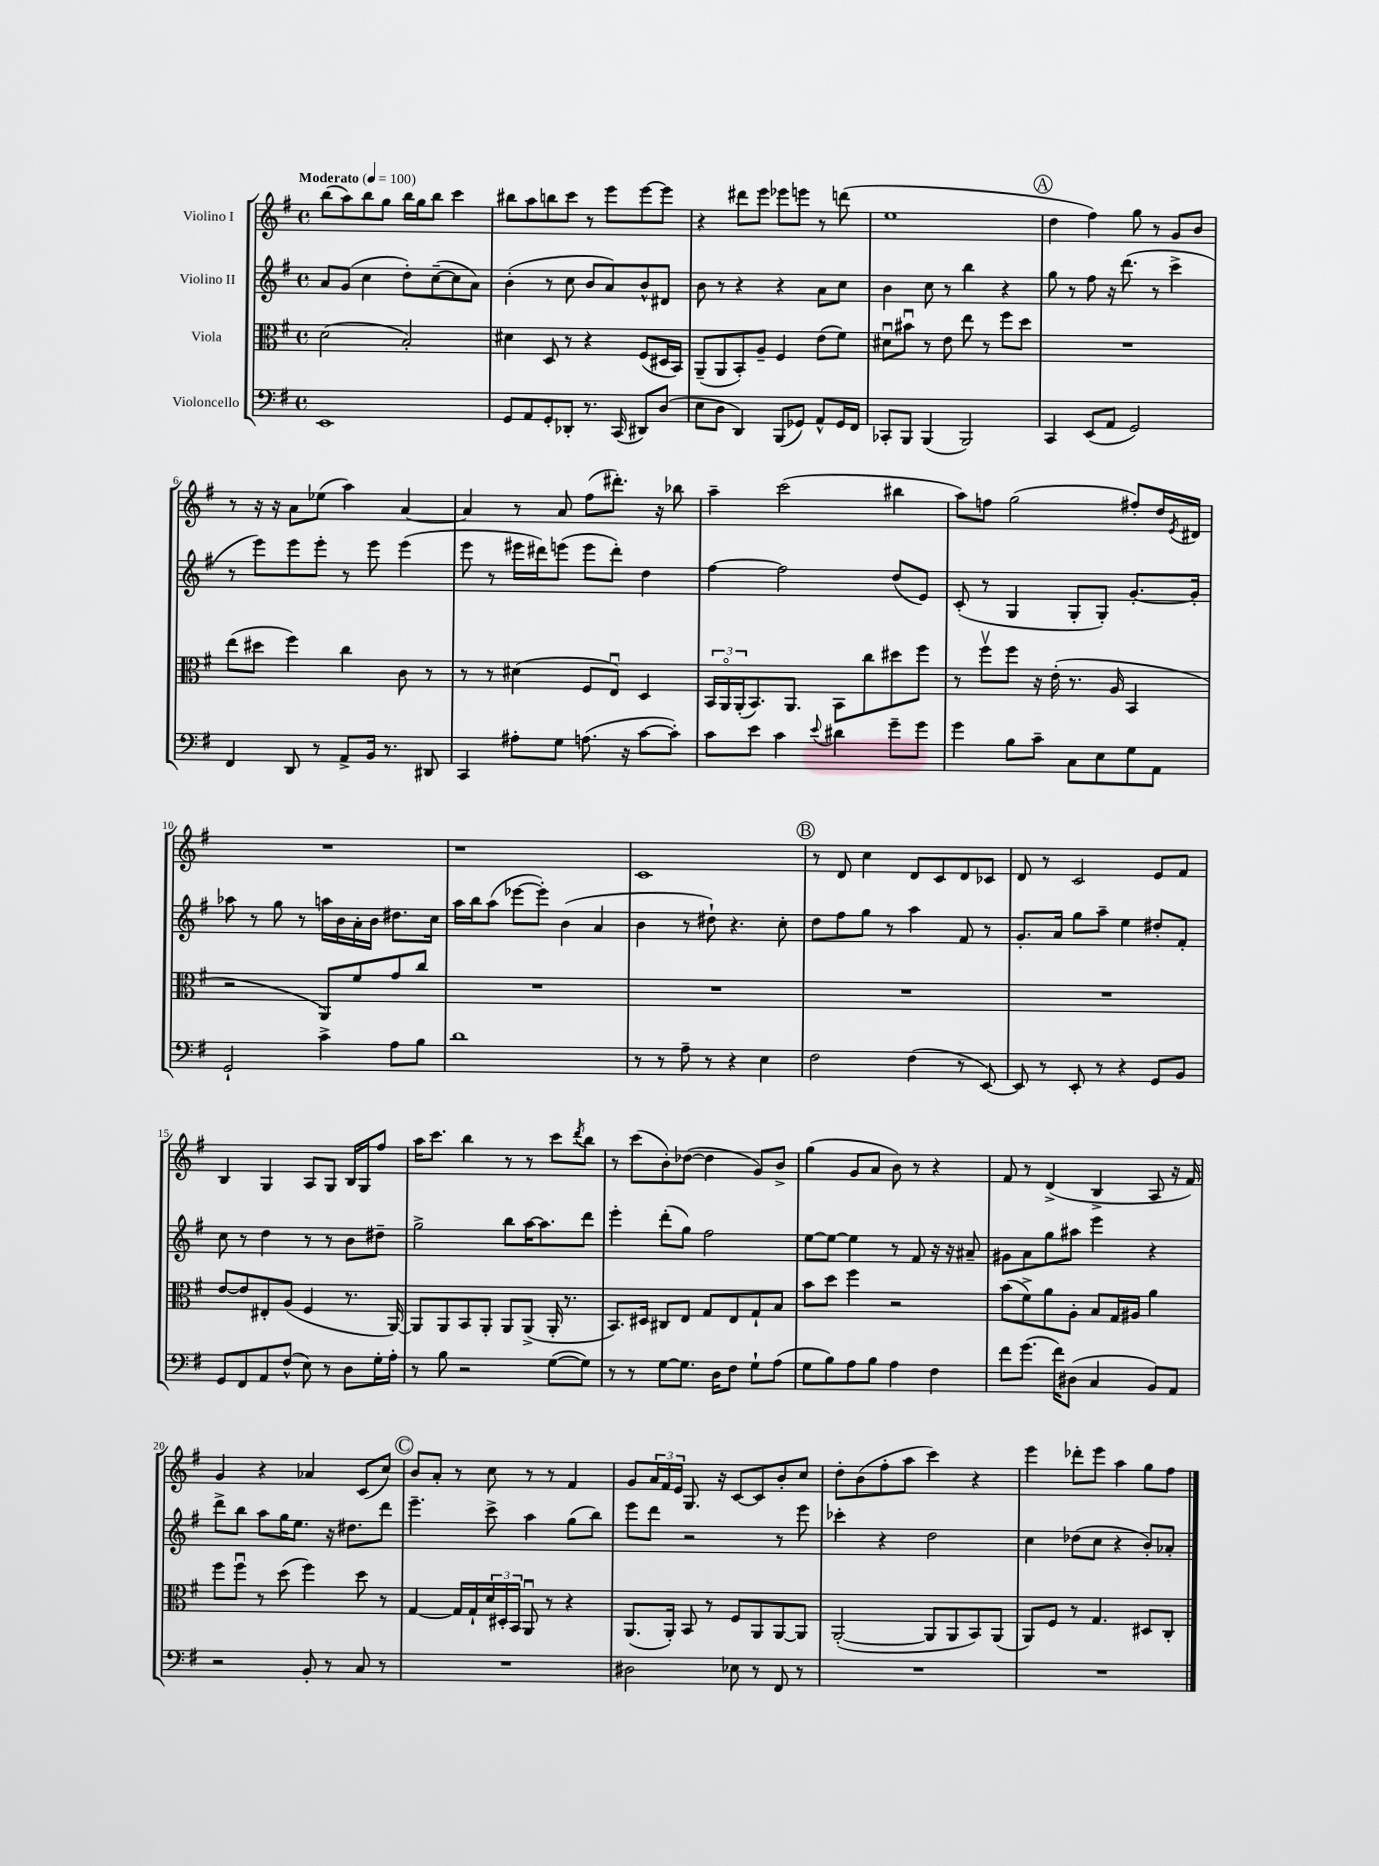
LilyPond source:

<<
\new StaffGroup <<
\new Staff = "s0" \with { instrumentName = "Violino I" } {
    \clef treble \key g \major \defaultTimeSignature \time 4/4 \tempo "Moderato" 4 = 100
    b''8( a''8) b''8 g''8 b''16 g''16 b''8 c'''4 |
    bis''8 a''8 b''8 c'''8 r8 e'''8 e'''8~ e'''8 |
    r4 dis'''8 e'''8 ees'''8 e'''8 r8 d'''8( |
    e''1 |
    \mark \markup { \circle "A" } d''4 fis''4) g''8 r8 g'8 b'8 |
    r8 r16 r16 a'8 ees''8( a''4) a'4~ |
    a'4 r8 a'8 fis''8( dis'''8.-.) r16 bes''8 |
    a''4-- c'''2( bis''4 |
    a''8) f''8 g''2( fis''8-.) d''16 \acciaccatura { e'8 } dis'16 |
    R1 |
    r1 |
    c'1 |
    \mark \markup { \circle "B" } r8 d'8 c''4 d'8 c'8 d'8 ces'8 |
    d'8 r8 c'2 e'8 fis'8 |
    b4 g4 a8 g8 b16 g16 fis''8 |
    a''16 c'''8. b''4 r8 r8 c'''8 \acciaccatura { d'''8 } b''8 |
    r8 c'''8( b'8-.) des''8~( des''4 g'8) b'8-> |
    g''4( g'8 a'8 b'8) r8 r4 |
    fis'8 r8 d'4->( b4-> a8 r16 fis'16) |
    g'4 r4 aes'4 c'8( c''8) |
    \mark \markup { \circle "C" } b'8 a'8-. r8 c''8 r8 r8 fis'4 |
    g'8 \tuplet 3/2 { a'16 fis'16 e'16 } g8. r16 c'8~ c'8 b'8-. c''8 |
    d''8-. b'8( fis''8-. a''8 c'''4) r4 |
    e'''4 des'''8-. e'''8 a''4 g''8 fis''8 \bar "|." |
}
\new Staff = "s1" \with { instrumentName = "Violino II" } {
    \clef treble \key g \major \defaultTimeSignature \time 4/4
    a'8 g'8( c''4 d''8-.) c''8~--( c''8 a'8) |
    b'4-.( r8 c''8 b'8 a'8) b'8-^ dis'8 |
    b'8 r8 r4 r4 a'8 c''8 |
    b'4 c''8 r8 b''4 r4 |
    \mark \markup { \circle "A" } g''8 r8 fis''8 r16 d'''8.( r8 c'''4-> |
    r8 e'''8) e'''8 e'''8-. r8 e'''8 e'''4( |
    e'''8 r8 eis'''16 dis'''16) e'''8( e'''8 dis'''8-.) d''4 |
    fis''4~ fis''2 d''8( e'8) |
    c'8-.( r8 g4 g8-. g8-.) g'8.~-. g'16-. |
    aes''8 r8 g''8 r8 a''16 b'16 a'16-. b'16 dis''8. c''16 |
    a''16 b''16 a''8( ees'''8~ ees'''8-.) b'4( a'4 |
    b'4 r8 dis''8-!) r4. c''8-. |
    \mark \markup { \circle "B" } d''8 fis''8 g''8 r8 a''4 fis'8 r8 |
    g'8.-. a'16 g''8 a''8-- e''4 dis''8-. fis'8-. |
    c''8 r8 d''4 r8 r8 b'8 dis''8-- |
    g''2-> b''8 a''16~ a''8. d'''8 |
    e'''4-. d'''8-.( g''8) fis''2 |
    e''8~ e''8~ e''4 r8 fis'8 r16 r16 ais'8-- |
    gis'8 a'8 g''8 ais''8 e'''4 r4 |
    d'''8-> b''8 a''8 g''16 e''8. r16 dis''8. d'''8 |
    \mark \markup { \circle "C" } e'''4.-- c'''8-> a''4 g''8( b''8) |
    e'''8 d'''8 r2 r8 e'''8 |
    ces'''4-. r4 d''2 |
    c''4 des''8( c''8 r4 b'8-.) aes'8-. \bar "|." |
}
\new Staff = "s2" \with { instrumentName = "Viola" } {
    \clef alto \key g \major \defaultTimeSignature \time 4/4
    d'2( b2-.) |
    dis'4 d8 r8 r4 fis8( dis16 b,16) |
    a,8--( a,8 b,8-.) a8-- fis4 e'8( fis'8) |
    dis'8\downbow bis'8\downbow r8 e'8 e''8 r8 fis''8 d''8 |
    \mark \markup { \circle "A" } R1 |
    e''8( dis''8 fis''4) c''4 c'8 r8 |
    r8 r8 dis'4( fis8 e8\downbow) d4 |
    \tuplet 3/2 { b,16 a,16\flageolet a,16-.( } b,8.) a,8. b,8 c''8 dis''8 fis''8 |
    r8 fis''8\upbow fis''8 r16 e'16-.( r8. a16 b,4 |
    r2 a,8) fis'8 g'8 c''8 |
    R1 |
    R1 |
    \mark \markup { \circle "B" } R1 |
    R1 |
    e'8~ e'8 eis8-. a8( fis4 r8. a,16~) |
    a,8 a,8 b,8 a,8-. a,8 a,8->( a,16-. r8. |
    b,8.) dis16 cis8 e8 g8 e8 g8-! b8 |
    b'8 d''8 fis''4 r2 |
    b'8( fis'8->) a'8 a8-. b8 g16 ais16 a'4 |
    fis''8 fis''8\downbow r8 d''8( fis''4) d''8 r8 |
    \mark \markup { \circle "C" } g4~ g16 g16-! \tuplet 3/2 { d'16 dis16-. b,16 } a,8\downbow r8 r4 |
    a,8.( a,16-.) b,8 r8 fis8 a,8 a,8~ a,8 |
    a,2~-.( a,8 a,8 b,8) a,8( |
    a,8) fis8 r8 g4. dis8 c8-. \bar "|." |
}
\new Staff = "s3" \with { instrumentName = "Violoncello" } {
    \clef bass \key g \major \defaultTimeSignature \time 4/4
    e,1 |
    g,8 a,8 g,8-. des,8-. r8. c,16( dis,8) d8( |
    e8 d8 d,4) b,,8( ges,8) a,8-^ ges,16 fis,16 |
    ces,8-. b,,8 b,,4( b,,2) |
    \mark \markup { \circle "A" } c,4 e,8( a,8 g,2) |
    fis,4 d,8 r8 a,8-> b,16 r8. dis,8 |
    c,4 ais8-. g8 a8.( r16 c'8~ c'8-.) |
    c'8 e'8 c'4 \appoggiatura { e'8 } dis'4 g'8-- g'8 |
    g'4 b8 c'8-- c8 e8 g8 a,8 |
    g,2-! c'4-> a8 b8 |
    d'1 |
    r8 r8 a8-- r8 r4 e4 |
    \mark \markup { \circle "B" } fis2 fis4( r8 e,8~) |
    e,8 r8 e,8-. r8 r4 g,8 b,8 |
    g,8 fis,8 a,8 fis8-^( e8) r8 d8 g16-. a16-. |
    r8 b8 r2 g8~( g8) |
    r8 r8 g8~ g8. d16 fis8 g8-! a8( |
    g8 b8) a8 b8 a4 fis4 |
    fis'8 g'8.( fis'16) dis8( c4 b,8) a,8 |
    r2 b,8-. r8 c8 r8 |
    \mark \markup { \circle "C" } R1 |
    dis2 ees8 r8 fis,8 r8 |
    R1 |
    R1 \bar "|." |
}
>>
>>
